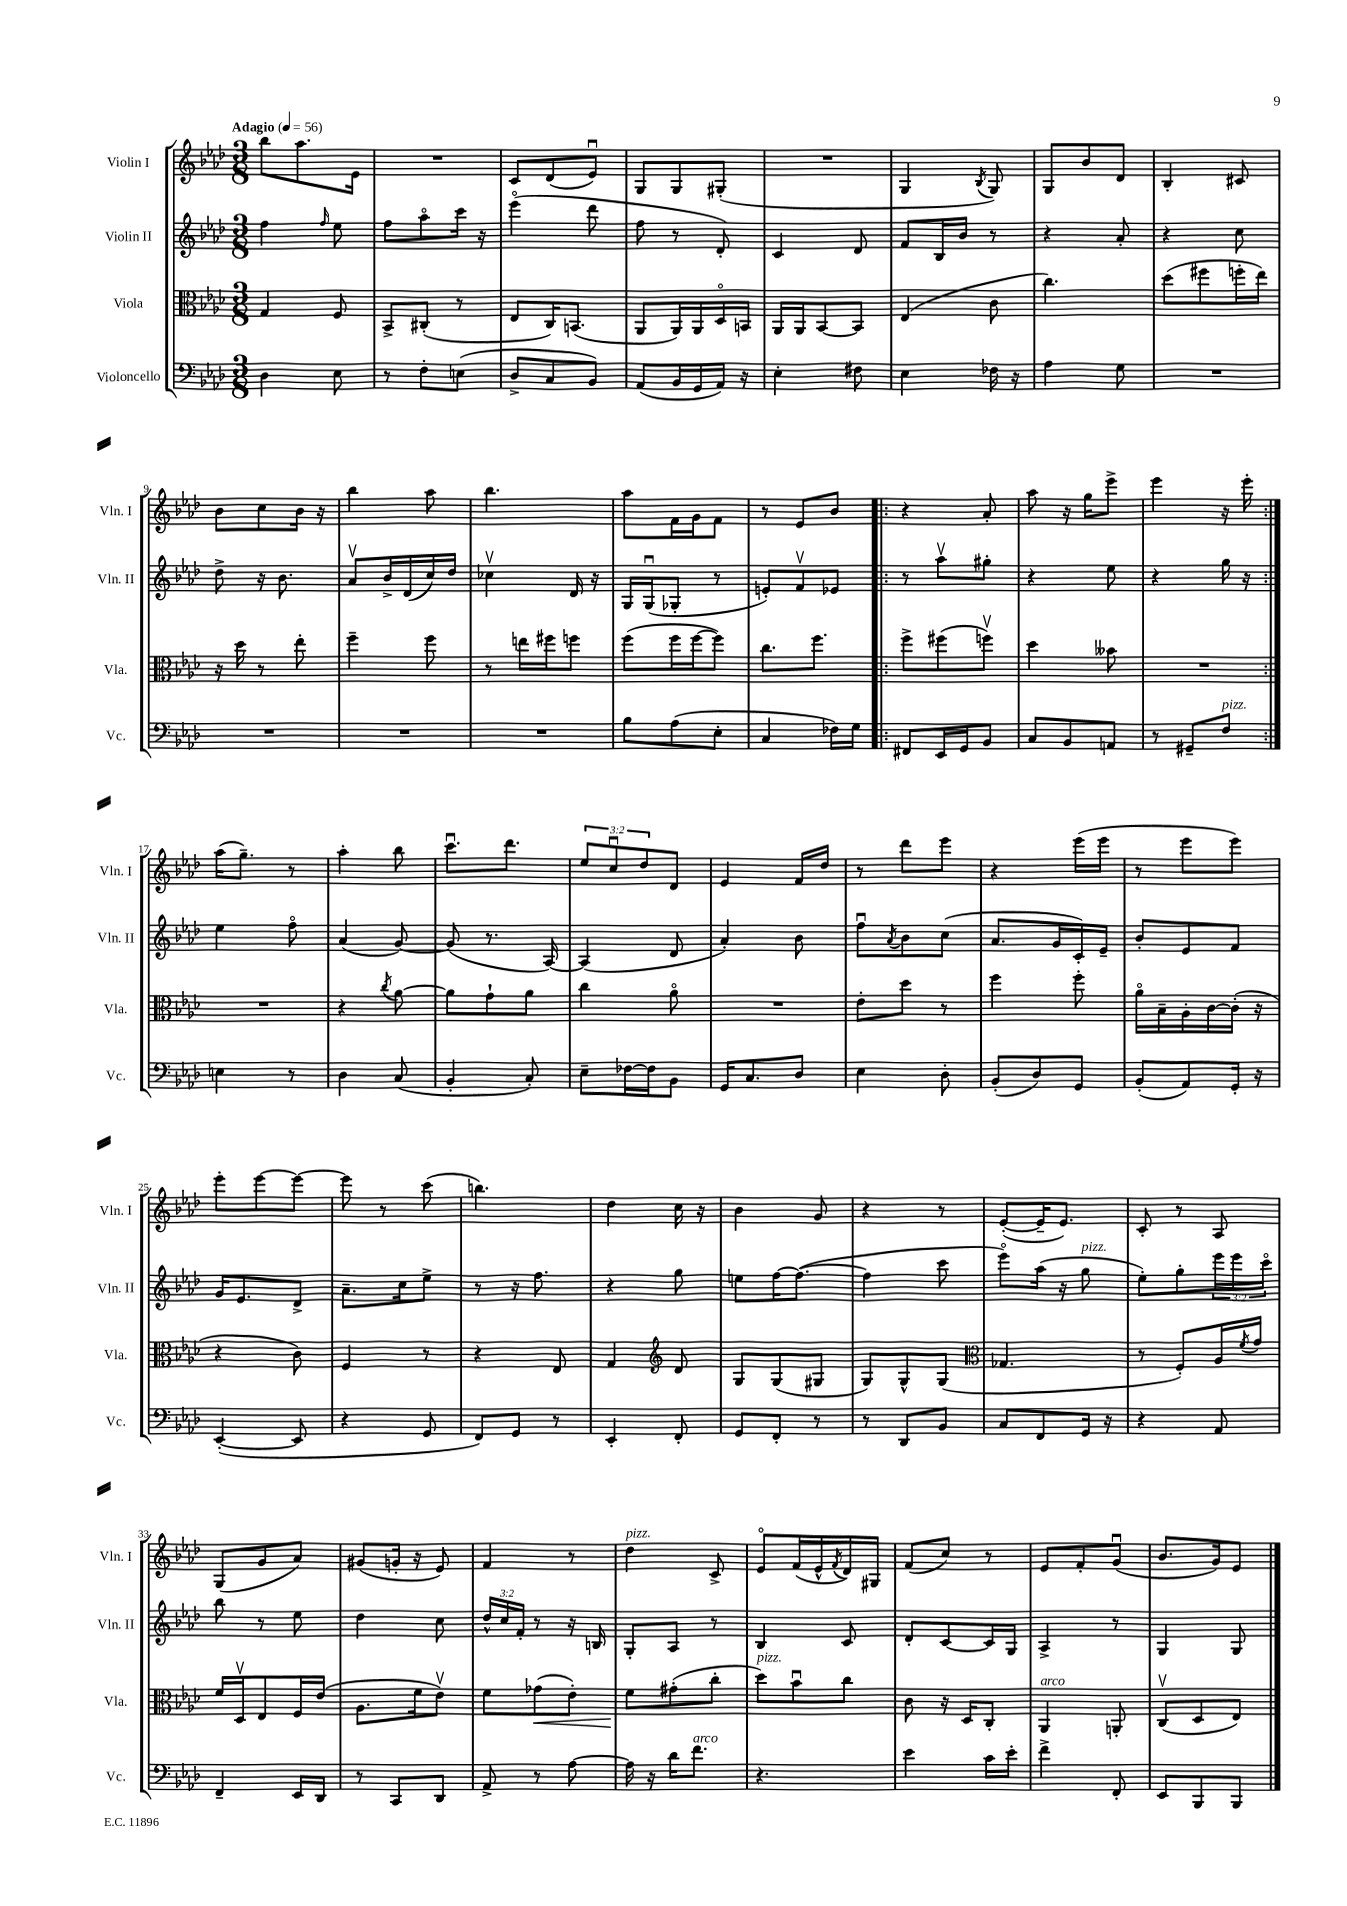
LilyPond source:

<<
\new StaffGroup <<
\new Staff = "s0" \with { instrumentName = "Violin I" shortInstrumentName = "Vln. I" } {
    \clef treble \key aes \major \numericTimeSignature \time 3/8 \override Staff.TupletNumber.text = #tuplet-number::calc-fraction-text \tempo "Adagio" 4 = 56
    bes''8 aes''8. ees'16 |
    R4. |
    c'8 des'8( ees'8\downbow) |
    g8 g8 gis8-.( |
    R4. |
    g4 \acciaccatura { bes8 } g8) |
    g8 bes'8 des'8 |
    bes4-. cis'8 |
    bes'8 c''8 bes'16 r16 |
    bes''4 aes''8 |
    bes''4. |
    aes''8 f'16 g'16 f'8 |
    r8 ees'8 bes'8 |
    \repeat volta 2 { r4 aes'8-. |
    aes''8 r16 g''16 ees'''8-> |
    ees'''4 r16 ees'''16-. | }
    aes''16( g''8.--) r8 |
    aes''4-. bes''8 |
    c'''8.\downbow des'''8. |
    \tuplet 3/2 { ees''8 c''8\downbow des''8 } des'8 |
    ees'4 f'16 des''16 |
    r8 des'''8 ees'''8 |
    r4 ees'''16( ees'''16 |
    r8 ees'''8 ees'''8) |
    ees'''8-. ees'''8~ ees'''8~ |
    ees'''8 r8 c'''8( |
    b''4.) |
    des''4 c''16 r16 |
    bes'4 g'8 |
    r4 r8 |
    ees'8~-.( ees'16-- ees'8.) |
    c'8-. r8 aes8 |
    g8( g'8 aes'8) |
    gis'8( g'16-. r16 ees'8) |
    f'4 r8 |
    des''4^\markup { \italic "pizz." } c'8-> |
    ees'8\flageolet f'16( ees'16-^ \acciaccatura { f'8 } des'16) gis16 |
    f'8( c''8) r8 |
    ees'8 f'8-. g'8\downbow( |
    bes'8. g'16) ees'8 \bar "|." |
}
\new Staff = "s1" \with { instrumentName = "Violin II" shortInstrumentName = "Vln. II" } {
    \clef treble \key aes \major \numericTimeSignature \time 3/8 \override Staff.TupletNumber.text = #tuplet-number::calc-fraction-text
    f''4 \grace { f''16 } ees''8 |
    f''8 aes''8\flageolet c'''16 r16 |
    ees'''4\flageolet( des'''8 |
    f''8 r8 des'8-.) |
    c'4 des'8 |
    f'8 bes16 bes'16 r8 |
    r4 aes'8-. |
    r4 c''8 |
    des''8-> r16 bes'8. |
    aes'8\upbow bes'16-> des'16( c''16) des''16 |
    ces''4\upbow des'16 r16 |
    g16 g16\downbow( ges8-. r8 |
    e'8-.) f'8\upbow ees'8 |
    \repeat volta 2 { r8 aes''8\upbow gis''8-. |
    r4 ees''8 |
    r4 g''16 r16 | }
    ees''4 f''8\flageolet |
    aes'4( g'8~) |
    g'8( r8. aes16~) |
    aes4( des'8 |
    aes'4-.) bes'8 |
    f''8\downbow \acciaccatura { aes'8 } bes'8 c''8( |
    aes'8. g'16 c'16-.) ees'16-- |
    bes'8-. ees'8 f'8 |
    g'16 ees'8. des'8-> |
    aes'8.-- c''16 ees''8-> |
    r8 r16 f''8. |
    r4 g''8 |
    e''8 f''16~ f''8.~( |
    f''4 c'''8 |
    ees'''8\flageolet) aes''16( r16 g''8^\markup { \italic "pizz." } |
    ees''8-.) g''8-. \tuplet 3/2 { ees'''16 ees'''16 c'''16\flageolet } |
    bes''8 r8 ees''8 |
    des''4 c''8 |
    \tuplet 3/2 { des''16-^ c''16 f'16-. } r8 r16 b16 |
    g8-. aes8 r8 |
    bes4 c'8 |
    des'8-. c'8~ c'16 g16 |
    aes4-> r8 |
    g4 g8 \bar "|." |
}
\new Staff = "s2" \with { instrumentName = "Viola" shortInstrumentName = "Vla." } {
    \clef alto \key aes \major \numericTimeSignature \time 3/8
    g4 f8 |
    bes,8-> cis8-.( r8 |
    ees8 c16) b,8.( |
    aes,8 aes,16) aes,16 des16\flageolet b,16 |
    aes,16 aes,16 bes,8~ bes,8 |
    ees4( c'8 |
    c''4.) |
    des''8( fis''8 f''16-. ees''16) |
    r16 des''16 r8 ees''8-. |
    f''4-- f''8 |
    r8 e''16 fis''16 f''8 |
    f''8( f''16 f''16~ f''8) |
    c''8. f''8. |
    \repeat volta 2 { f''8-> fis''8( f''8\upbow) |
    des''4 beses'8 |
    R4. | }
    R4. |
    r4 \acciaccatura { c''8 } aes'8~ |
    aes'8 g'8-! aes'8 |
    c''4 aes'8\flageolet |
    R4. |
    ees'8-. des''8 r8 |
    f''4 f''8-. |
    aes'16\flageolet bes16-- aes16-. c'16~ c'16-.( r16 |
    r4 c'8) |
    f4 r8 |
    r4 ees8 |
    g4 \clef treble des'8 |
    g8 g8( gis8 |
    g8) g8-^ g8( |
    \clef alto ges4. |
    r8 f8-.) aes16 \acciaccatura { f'8 } g'16 |
    f'16 des16\upbow ees8 f16 ees'16( |
    aes8. f'16 ees'8\upbow) |
    f'8 ges'8\<( ees'8-.) |
    f'8\! gis'8-.( c''8-. |
    des''8^\markup { \italic "pizz." }) bes'8\downbow c''8 |
    c'8 r16 des16 c8-. |
    aes,4^\markup { \italic "arco" } a,8-. |
    c8\upbow( des8 ees8) \bar "|." |
}
\new Staff = "s3" \with { instrumentName = "Violoncello" shortInstrumentName = "Vc." } {
    \clef bass \key aes \major \numericTimeSignature \time 3/8
    des4 ees8 |
    r8 f8-. e8( |
    des8-> c8 bes,8) |
    aes,8( bes,16 g,16 aes,16) r16 |
    ees4-. fis8 |
    ees4 fes16 r16 |
    aes4 g8 |
    R4. |
    R4. |
    R4. |
    R4. |
    bes8 aes8( ees8-. |
    c4 fes16) g16 |
    \repeat volta 2 { fis,8 ees,16 g,16 bes,8 |
    c8 bes,8 a,8 |
    r8 gis,8-- f8^\markup { \italic "pizz." } | }
    e4 r8 |
    des4 c8( |
    bes,4-. c8-.) |
    ees8-- fes16~ fes16 bes,8 |
    g,16 c8. des8 |
    ees4 des8-. |
    bes,8-.( des8) g,8 |
    bes,8-.( aes,8) g,16-. r16 |
    ees,4~-.( ees,8 |
    r4 g,8 |
    f,8) g,8 r8 |
    ees,4-. f,8-. |
    g,8 f,8-. r8 |
    r8 des,8 bes,8 |
    c8 f,8 g,16 r16 |
    r4 aes,8 |
    f,4-- ees,16 des,16 |
    r8 c,8 des,8 |
    aes,8-> r8 aes8~ |
    aes16 r16 des'16 f'8.^\markup { \italic "arco" } |
    r4. |
    ees'4 c'16 ees'16-. |
    f'4-> f,8-. |
    ees,8 bes,,8 bes,,8 \bar "|." |
}
>>
>>
